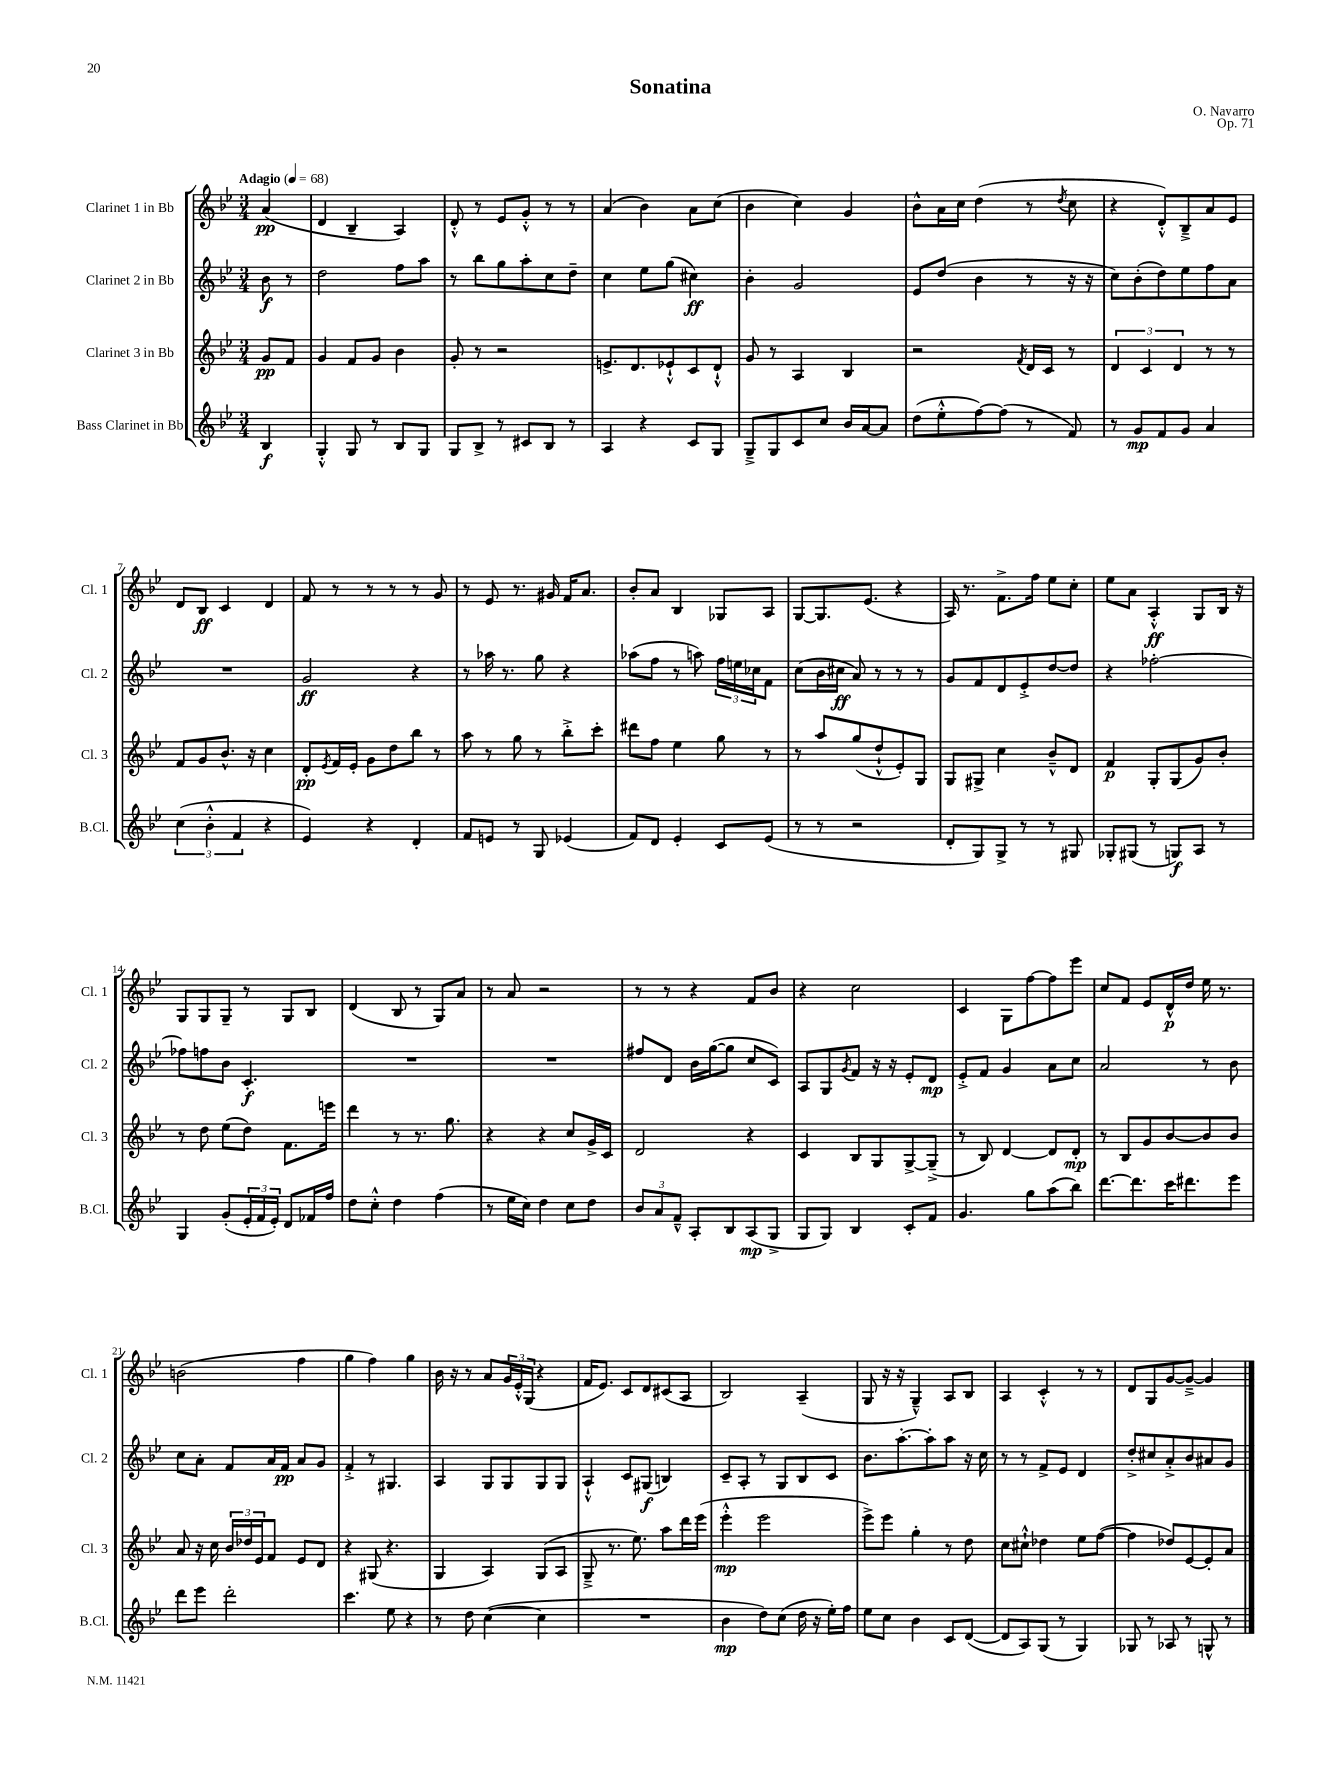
\header { title = "Sonatina" composer = "O. Navarro" opus = "Op. 71" }
<<
\new StaffGroup <<
\new Staff = "s0" \with { instrumentName = "Clarinet 1 in Bb" shortInstrumentName = "Cl. 1" } {
    \clef treble \key bes \major \numericTimeSignature \time 3/4 \partial 4 \tempo "Adagio" 4 = 68
    a'4\pp( |
    d'4 bes4-- a4) |
    d'8-.-^ r8 ees'8 g'8-.-^ r8 r8 |
    a'4( bes'4) a'8 c''8( |
    bes'4 c''4) g'4 |
    bes'8-^ a'16 c''16 d''4( r8 \acciaccatura { d''8 } c''8 |
    r4 d'8-.-^) bes8---> a'8 ees'8 |
    d'8 bes8\ff c'4 d'4 |
    f'8 r8 r8 r8 r8 g'8 |
    r8 ees'8 r8. gis'16 f'16 a'8. |
    bes'8-. a'8 bes4 ges8 a8 |
    g8~ g8. ees'8.( r4 |
    a16) r8. f'8.-> f''16 ees''8 c''8-. |
    ees''8 a'8 a4-.-^\ff g8 bes16 r16 |
    g8 g8 g8-- r8 g8 bes8 |
    d'4( bes8 r8 g8) a'8 |
    r8 a'8 r2 |
    r8 r8 r4 f'8 bes'8 |
    r4 c''2 |
    c'4 g8 f''8~ f''8 ees'''8 |
    c''8 f'8 ees'8 d'16-^\p d''16 ees''16 r8. |
    b'2( f''4 |
    g''4 f''4) g''4 |
    bes'16 r16 r8 a'8 \tuplet 3/2 { g'16 ees'16-.-^ g16( } r4 |
    f'16 ees'8.) c'8 d'8 cis'8( a8 |
    bes2) a4--( |
    g8 r16 r16 g4---^) a8 bes8 |
    a4 c'4-.-^ r8 r8 |
    d'8 g8 g'8~ g'8~---> g'4 \bar "|." |
}
\new Staff = "s1" \with { instrumentName = "Clarinet 2 in Bb" shortInstrumentName = "Cl. 2" } {
    \clef treble \key bes \major \numericTimeSignature \time 3/4 \partial 4
    bes'8\f r8 |
    d''2 f''8 a''8 |
    r8 bes''8 g''8 a''8-. c''8 d''8-- |
    c''4 ees''8 g''8( cis''4\ff) |
    bes'4-. g'2 |
    ees'8 d''8( bes'4 r8 r16 r16 |
    c''8) bes'8-.( d''8) ees''8 f''8 a'8 |
    R2. |
    g'2\ff r4 |
    r8 aes''16 r8. g''8 r4 |
    aes''8( f''8 r8 a''8) \tuplet 3/2 { f''16 e''16 ces''16 } f'8 |
    c''8( bes'16 cis''16\ff a'8) r8 r8 r8 |
    g'8 f'8 d'8 ees'8-.-> d''8~ d''8 |
    r4 fes''2~-. |
    fes''8 f''8 bes'8 c'4.-.\f |
    R2. |
    R2. |
    fis''8 d'8 bes'16 g''16~( g''8 c''8 c'8) |
    a8 g8 \acciaccatura { g'8 } f'8 r16 r16 ees'8-. d'8\mp |
    ees'8-.-> f'8 g'4 a'8 c''8 |
    a'2 r8 bes'8 |
    c''8 a'8-. f'8 a'16 f'16\pp a'8 g'8 |
    f'4-.-> r8 gis4. |
    a4 g8 g8 g8 g8 |
    a4-!-^ c'8 gis8\f( b4) |
    c'8-- a8-. r8 g8 bes8 c'8 |
    bes'8. a''8.~-. a''8-. a''8 r16 c''16 |
    r8 r8 f'8-> ees'8 d'4 |
    d''8-.-> cis''8 a'8-.-> bes'8 ais'8 g'8 \bar "|." |
}
\new Staff = "s2" \with { instrumentName = "Clarinet 3 in Bb" shortInstrumentName = "Cl. 3" } {
    \clef treble \key bes \major \numericTimeSignature \time 3/4 \partial 4
    g'8\pp f'8 |
    g'4 f'8 g'8 bes'4 |
    g'8-. r8 r2 |
    e'8.-> d'8. ees'8-!-^ c'8 d'8-!-^ |
    g'8 r8 a4 bes4 |
    r2 \acciaccatura { f'8 } d'16 c'16 r8 |
    \tuplet 3/2 { d'4 c'4 d'4 } r8 r8 |
    f'8 g'8 bes'8.-^ r16 c''4 |
    d'8-.\pp \acciaccatura { ees'8 } f'16 ees'16-. g'8 d''8 bes''8 r8 |
    a''8 r8 g''8 r8 bes''8-.-> c'''8-. |
    dis'''8 f''8 ees''4 g''8 r8 |
    r8 a''8 g''8( d''8-!-^ ees'8-.) g8 |
    g8 gis8-> c''4 bes'8---^ d'8 |
    f'4\p g8-. g8( g'8) bes'8-. |
    r8 d''8 ees''8( d''8) f'8. e'''16 |
    d'''4 r8 r8. g''8. |
    r4 r4 c''8 g'16-> c'16 |
    d'2 r4 |
    c'4 bes8 g8 g8~-> g8--->( |
    r8 bes8) d'4~ d'8 d'8-.\mp |
    r8 bes8 g'8 bes'8~ bes'8 bes'8 |
    a'8 r16 c''16 \tuplet 3/2 { bes'16 des''16 ees'16 } f'8 ees'8 d'8 |
    r4 gis8( r4. |
    g4 a4) g8( a8 |
    g8---> r8. ees''8.) a''8 d'''16 ees'''16( |
    ees'''4-.-^\mp ees'''2 |
    ees'''8->) ees'''8 g''4-. r8 d''8 |
    c''8 cis''8-!-^ des''4 ees''8 f''8~( |
    f''4 des''8) ees'8~ ees'8-. a'8 \bar "|." |
}
\new Staff = "s3" \with { instrumentName = "Bass Clarinet in Bb" shortInstrumentName = "B.Cl." } {
    \clef treble \key bes \major \numericTimeSignature \time 3/4 \partial 4
    bes4\f |
    g4-.-^ g8 r8 bes8 g8 |
    g8 bes8-> r8 cis'8 bes8 r8 |
    a4 r4 c'8 g8 |
    g8---> g8 c'8 c''8 bes'16 a'16~ a'8 |
    d''8( ees''8-.-^ f''8~) f''8( r8 f'8) |
    r8 g'8\mp f'8 g'8 a'4 |
    \tuplet 3/2 { c''4( bes'4-.-^ f'4 } r4 |
    ees'4) r4 d'4-. |
    f'8 e'8 r8 g8 ees'4( |
    f'8) d'8 ees'4-. c'8 ees'8( |
    r8 r8 r2 |
    d'8-. g8) g8-> r8 r8 gis8 |
    ges8-. gis8( r8 g8\f) a8 r8 |
    g4 g'8-.( \tuplet 3/2 { ees'16-. f'16 ees'16-.) } d'8 fes'16 f''16 |
    d''8 c''8-.-^ d''4 f''4( |
    r8 ees''16 c''16) d''4 c''8 d''8 |
    \tuplet 3/2 { bes'8 a'8 f'8---^ } a8-. bes8 a8\mp( g8-> |
    g8 g8) bes4 c'8-. f'8 |
    g'4. g''8 a''8( bes''8) |
    d'''8.~ d'''8. c'''16 dis'''8. ees'''8 |
    d'''8 ees'''8 d'''2-. |
    c'''4. ees''8 r4 |
    r8 d''8 c''4~( c''4 |
    R2. |
    bes'4\mp d''8) c''8( d''16 r16 ees''16-.) f''16 |
    ees''8 c''8 bes'4 c'8 d'8~( |
    d'8 a8) g8( r8 g4) |
    ges8 r8 aes8 r8 g8-^ r8 \bar "|." |
}
>>
>>
